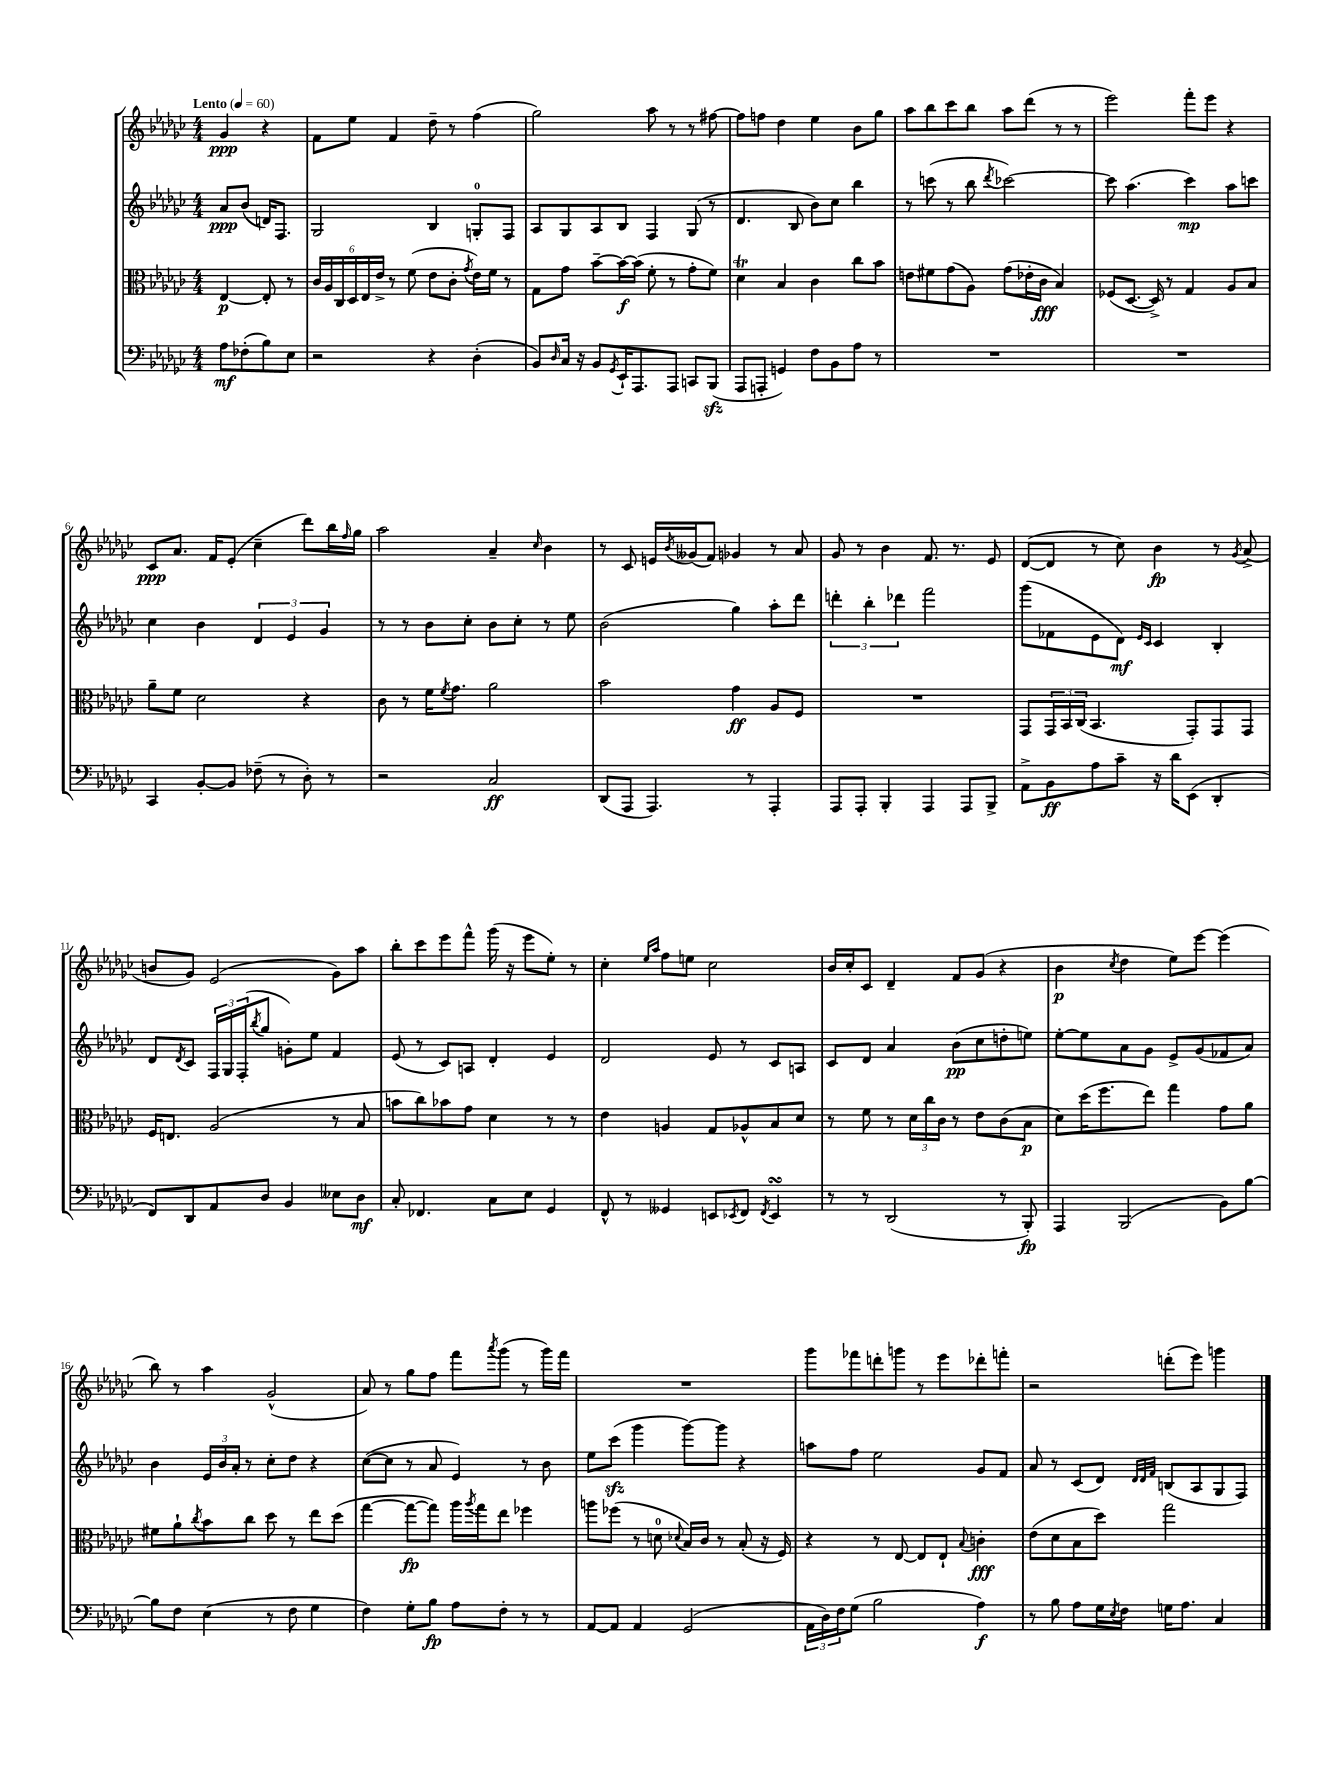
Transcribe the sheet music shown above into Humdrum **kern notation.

**kern	**kern	**kern	**kern
*staff4	*staff3	*staff2	*staff1
*clefF4	*clefC3	*clefG2	*clefG2
*k[b-e-a-d-g-c-]	*k[b-e-a-d-g-c-]	*k[b-e-a-d-g-c-]	*k[b-e-a-d-g-c-]
*M4/4	*M4/4	*M4/4	*M4/4
*MM60	*MM60	*MM60	*MM60
8A-	[4E-	8a-	4g-
(8F-'	.	(8b-	.
8B-)	8E-']	16d)	4r
.	.	8.F	.
8E-	8r	.	.
=	=	=	=
2r	24c-	2G-	8f
.	24A-	.	.
.	24C-	.	.
.	24D-	.	8ee-
.	24E-	.	.
.	24e-^	.	.
.	8r	.	4f
.	(8f	.	.
4r	8e-	4B-	8dd-~
.	8c-'	.	8r
.	8qg-	.	.
(4D-'	16e-)	8G'	(4ff
.	16f	.	.
.	8r	8F	.
=	=	=	=
8BB-)	8G-	8A-	2gg-)
16qqD-	.	.	.
16C-	8g-	8G-	.
16r	.	.	.
8BB-	[8b-~	8A-	.
8qGG-	.	.	.
16EE-`	16b-_	8B-	.
8.AAA-	(16b-]	.	.
.	8f'	4F	8aa-
8AAA-	8r	.	8r
8CC	8g-'	(8G-	8r
(8BBB-	8f)	8r	[8ff#
=	=	=	=
8AAA-	4d-	4.d-	8ff#]
8AAA'	.	.	8ff
4GG)	4B-	.	4dd-
.	.	8B-	.
8F	4c-	8b-)	4ee-
8BB-	.	8cc-	.
8A-	8cc-	4bb-	8b-
8r	8b-	.	8gg-
=	=	=	=
1r	8e	8r	8aa-
.	8f#	(8ccc	8bb-
.	(8g-	8r	8ccc-
.	8A-)	8bb-	8bb-
.	.	8qddd-	.
.	(8g-	[2ccc-)	8aa-
.	16e-'	.	(8ddd-
.	16c-	.	.
.	4B-)	.	8r
.	.	.	8r
=	=	=	=
1r	(8F-	8ccc-]	2eee-)
.	[8.D-	(4.aa-	.
.	16D-^])	.	.
.	8r	.	.
.	4G-	4ccc-)	8fff'
.	.	.	8eee-
.	8A-	8aa-	4r
.	8B-	8ccc	.
=	=	=	=
4CC-	8a-~	4cc-	8c-
.	8f	.	8.a-
[8BB-'	2d-	4b-	.
.	.	.	16f
8BB-]	.	.	(8e-'
(8F-~	.	6d-	4cc-~
8r	.	.	.
.	.	6e-	.
8D-')	4r	.	8ddd-)
.	.	6g-	.
8r	.	.	16bb-
.	.	.	16qqff
.	.	.	16gg-
=	=	=	=
2r	8c-	8r	2aa-
.	8r	8r	.
.	16f	8b-	.
.	8qf	.	.
.	8.g-	.	.
.	.	8cc-'	.
2C-	2a-	8b-	4a-~
.	.	8cc-'	.
.	.	.	16qqcc-
.	.	8r	4b-
.	.	8ee-	.
=	=	=	=
(8DD-	2b-	(2b-	8r
8AAA-	.	.	8c-
4.AAA-)	.	.	16e
.	.	.	8qb-
.	.	.	(16g--
.	.	.	8f)
.	4g-	4gg-)	4g-
8r	.	.	.
4AAA-'	8A-	8aa-'	8r
.	8F	8ddd-	8a-
=	=	=	=
8AAA-	1r	6ddd'	8g-
8AAA-'	.	.	8r
.	.	6bb-'	.
4BBB-'	.	.	4b-
.	.	6ddd-	.
4AAA-	.	2fff	8.f
.	.	.	8.r
8AAA-	.	.	.
8BBB-^	.	.	8e-
=	=	=	=
8AA-^	8GG-	(8ggg-	([8d-
8BB-	24GG-	8f-	8d-]
.	24BB-	.	.
.	(24C-	.	.
8A-	4.BB-	8e-	8r
8c-~	.	8d-)	8cc-)
.	.	16qqe-	.
.	.	16qqc-	.
16r	.	4c-	4b-
16d-	.	.	.
(8EE-	8GG-')	.	.
4DD-'	8GG-	4B-'	8r
.	.	.	8qg-
.	8GG-	.	(8a-^
=	=	=	=
8FF)	16F	8d-	8b
.	8.E	.	.
.	.	8qd-	.
8DD-	.	8c-	8g-)
8AA-	(2A-	24F	(2e-
.	.	24G-	.
.	.	(24F'	.
.	.	8qbb-	.
8D-	.	8gg-	.
4BB-	.	8g')	.
.	.	8ee-	.
8E--	8r	4f	8g-)
8D-	8B-	.	8aa-
=	=	=	=
8C-'	8b	(8e-	8bb-'
4.FF-	8cc-)	8r	8ccc-
.	8b-	8c-)	8eee-
.	8g-	8A	8fff^^
8C-	4d-	4d-'	(16ggg-
.	.	.	16r
8E-	.	.	8eee-
4GG-	8r	4e-	8ee-')
.	8r	.	8r
=	=	=	=
8FF^^	4e-	2d-	4cc-'
8r	.	.	.
.	.	.	16qqee-
.	.	.	16qqaa-
4GG--	4A	.	8ff
.	.	.	8ee
8EE	8G-	8e-	2cc-
8qEE-	.	.	.
8FF	8A-^^	8r	.
8qFF	.	.	.
4EE-	8B-	8c-	.
.	8d-	8A	.
=	=	=	=
8r	8r	8c-	16b-
.	.	.	16cc-'
8r	8f	8d-	8c-
(2DD-	8r	4a-	4d-~
.	24d-	.	.
.	24cc-	.	.
.	24c-	.	.
.	8r	(8b-	8f
.	8e-	8cc-	(8g-
8r	(8c-	8dd'	4r
8BBB-')	8B-	8ee)	.
=	=	=	=
4AAA-	8d-)	[8ee-'	4b-
.	(16dd-	8ee-]	.
.	8.ff	.	.
.	.	.	8qcc-
(2BBB-	.	8a-	4dd-
.	8ee-)	8g-	.
.	4gg-	8e-^	8ee-)
.	.	(8g-	[8eee-
8BB-)	8g-	8f-	(4eee-]
[8B-	8a-	8a-)	.
=	=	=	=
8B-]	8f#	4b-	8bb-)
8F	8a-`	.	8r
.	8qcc-	.	.
(4E-	8b-	24e-	4aa-
.	.	24b-	.
.	.	24a-'	.
.	8cc-	8r	.
8r	8dd-	8cc-'	(2g-^^
8F	8r	8dd-	.
4G-	8ee-	4r	.
.	(8dd-	.	.
=	=	=	=
4F)	[4gg-	([8cc-	8a-)
.	.	8cc-]	8r
8G-'	8gg-_	8r	8gg-
8B-	8gg-])	8a-	8ff
8A-	16aa-	4e-)	8fff
.	8qaa-	.	.
.	16gg-	.	.
.	.	.	8qaaa-
8F'	8ee-	.	(8ggg-
8r	4ff-	8r	8r
8r	.	8b-	16ggg-)
.	.	.	16fff
=	=	=	=
[8AA-	8aa	8ee-	1r
8AA-]	(8ff-	(8ccc-	.
4AA-	8r	4ggg-	.
.	8d	.	.
.	8qqd-	.	.
(2GG-	16B-)	[8ggg-)	.
.	16c-	.	.
.	8r	8ggg-]	.
.	(8B-'	4r	.
.	16r	.	.
.	16F)	.	.
=	=	=	=
24AA-	4r	8aa	8ggg-
24D-)	.	.	.
24F	.	.	.
(8G-	.	8ff	8fff-
2B-	8r	2ee-	8ddd'
.	[8E-	.	8ggg
.	8E-]	.	8r
.	8E-`	.	8eee-
.	8qqB-	.	.
4A-)	4c'	8g-	8ddd-'
.	.	8f	8fff'
=	=	=	=
8r	(8e-	8a-	2r
8B-	8d-	8r	.
8A-	8B-	(8c-	.
16G-	8dd-)	8d-)	.
8qE-	.	.	.
16F	.	.	.
.	.	32qqd-	.
.	.	32qqd-	.
.	.	32qqf	.
16G	2gg-	(8B	(8ddd'
8.A-	.	.	.
.	.	8A-	8eee-)
4C-	.	8G-	4ggg
.	.	8F)	.
==	==	==	==
*-	*-	*-	*-
